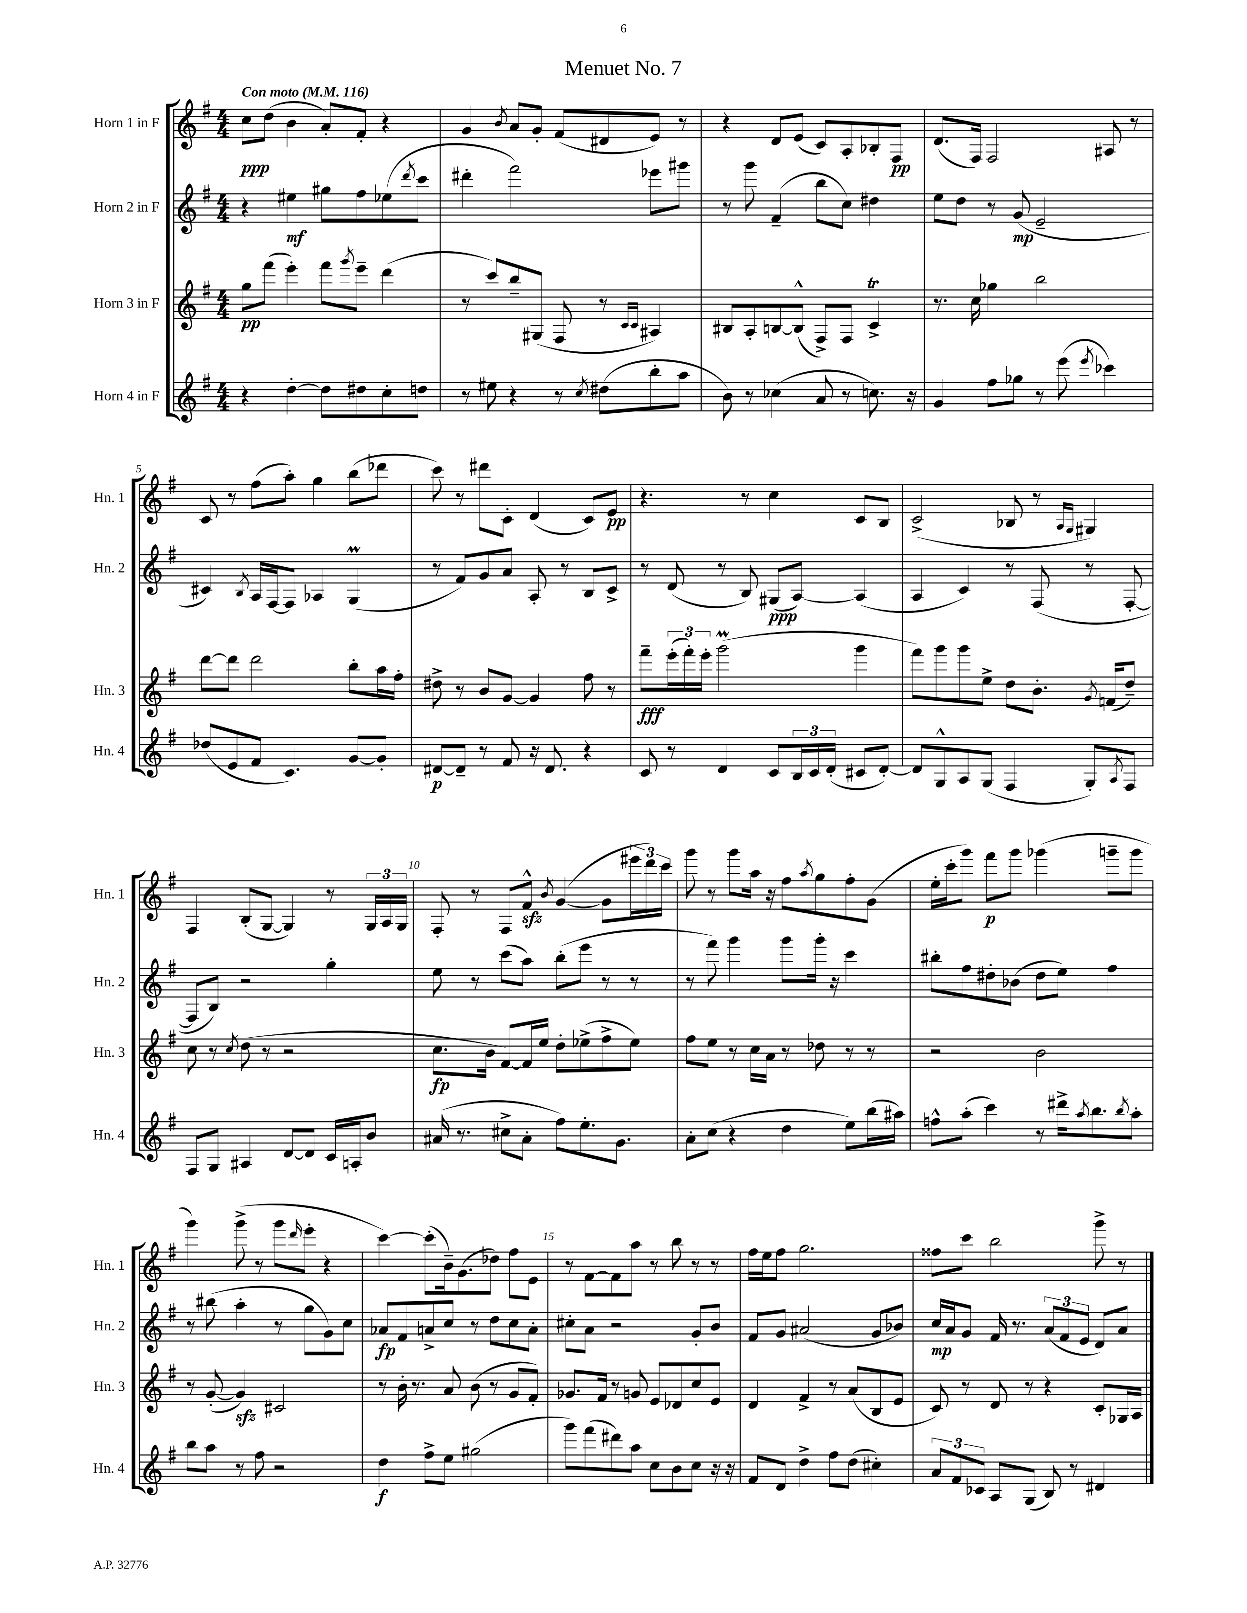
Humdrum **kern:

**kern	**dynam	**kern	**dynam	**kern	**dynam	**kern	**dynam
*part4	*part4	*part3	*part3	*part2	*part2	*part1	*part1
*staff4	*staff4	*staff3	*staff3	*staff2	*staff2	*staff1	*staff1
*I"Horn 4 in F	*	*I"Horn 3 in F	*	*I"Horn 2 in F	*	*I"Horn 1 in F	*
*I'Hn. 4	*	*I'Hn. 3	*	*I'Hn. 2	*	*I'Hn. 1	*
*clefG2	*	*clefG2	*	*clefG2	*	*clefG2	*
*k[f#]	*	*k[f#]	*	*k[f#]	*	*k[f#]	*
*M4/4	*	*M4/4	*	*M4/4	*	*M4/4	*
*MM116	*	*MM116	*	*MM116	*	*MM116	*
=1	=1	=1	=1	=1	=1	=1	=1
!	!	!	!	!	!	!LO:TX:a:B:t=Con moto	!
4r	.	8gg\L	pp	4r	.	8cc\L	ppp
.	.	(8fff#\J	.	.	.	(8dd\J	.
[4dd'\	.	4eee'\)	.	4ee#X\	mf	4b\	.
8dd\L]	.	8fff#\L	.	8gg#X\L	.	8a'/L)	.
.	.	8qggg/	.	.	.	.	.
8dd#X\	.	8eee~\J	.	8ff#\	.	8f#'/J	.
8cc'\	.	(4ddd\	.	(8ee-X\	.	4r	.
.	.	.	.	8qddd/	.	.	.
8ddn\J	.	.	.	8ccc\J	.	.	.
=2	=2	=2	=2	=2	=2	=2	=2
8r	.	8r	.	4ddd#X'\	.	4g/	.
8ee#X\	.	8ccc/L)	.	.	.	.	.
.	.	.	.	.	.	8qb/	.
4r	.	8bb~/	.	2fff#\)	.	8a/L	.
.	.	(8G#X/J	.	.	.	8g'/J	.
8r	.	8F#/	.	.	.	(8f#/L	.
8qcc/	.	.	.	.	.	.	.
(8dd#X\L	.	8r	.	.	.	8d#X/	.
.	.	16qqc/LL	.	.	.	.	.
.	.	16qqc/JJ	.	.	.	.	.
8bb'\	.	4A#X/)	.	8eee-X\L	.	8e/J)	.
8aa\J	.	.	.	8ggg#X\J	.	8r	.
=3	=3	=3	=3	=3	=3	=3	=3
8b\)	.	8B#X/L	.	8r	.	4r	.
8r	.	8A'/	.	8ggg\	.	.	.
(4cc-X\	.	[8Bn/	.	(4f#~/	.	8d/L	.
.	.	(8B^^/J]	.	.	.	(8e/J	.
8a/	.	8F#^/L)	.	8bb\L	.	8c/L)	.
8r	.	8F#/J	.	8cc\J)	.	8A'/	.
8.ccn\)	.	4cT^/	.	4dd#X\	.	8B-X'/	.
.	.	.	.	.	.	8F#/J	pp
16r	.	.	.	.	.	.	.
=4	=4	=4	=4	=4	=4	=4	=4
4g/	.	8.r	.	8ee\L	.	(8.d/L	.
.	.	.	.	8dd\J	.	.	.
.	.	16cc\	.	.	.	16F#/Jk)	.
8ff#\L	.	4gg-X\	.	8r	.	2F#/	.
8gg-X\J	.	.	.	(8g/	mp	.	.
8r	.	2bb\	.	2e~/	.	.	.
(8eee\	.	.	.	.	.	.	.
8qeee/	.	.	.	.	.	.	.
4ccc-X\)	.	.	.	.	.	8A#X/	.
.	.	.	.	.	.	8r	.
!!LO:LB:g=z
=5	=5	=5	=5	=5	=5	=5	=5
(8dd-X/L	.	[8ddd\L	.	4c#X/)	.	8c/	.
8e/	.	8ddd\J]	.	.	.	8r	.
.	.	.	.	8qB/	.	.	.
8f#/J	.	2ddd\	.	16A/LL	.	(8ff#\L	.
.	.	.	.	[16F#/J	.	.	.
4.c/)	.	.	.	8F#/J]	.	8aa'\J)	.
.	.	.	.	4A-X/	.	4gg\	.
[8g/L	.	8bb'\L	.	(4GM/	.	(8bb\L	.
8g'/J]	.	16aa\L	.	.	.	8ddd-X\J	.
.	.	16ff#'\JJ	.	.	.	.	.
=6	=6	=6	=6	=6	=6	=6	=6
[8d#X/L	p	8dd#X^\	.	8r	.	8ccc\)	.
8d#~/J]	.	8r	.	8f#/L)	.	8r	.
8r	.	8b/L	.	8g/	.	8ddd#X\L	.
8f#/	.	[8g/J	.	8a/J	.	8c'\J	.
16r	.	4g/]	.	8A'/	.	(4d/	.
8.d#/	.	.	.	.	.	.	.
.	.	.	.	8r	.	.	.
4r	.	8ff#\	.	8B/L	.	8c/L)	.
.	.	8r	.	8c^/J	.	8e/J	pp
=7	=7	=7	=7	=7	=7	=7	=7
8c/	.	8fff#~\L	fff	8r	.	4.r	.
8r	.	(24eee'\L	.	(8d/	.	.	.
.	.	24fff#'\)	.	.	.	.	.
.	.	24eee'\JJ	.	.	.	.	.
4d/	.	(2gggM\	.	8r	.	.	.
.	.	.	.	8B/)	.	8r	.
8c/L	.	.	.	(8G#X/L	ppp	4cc\	.
24B/L	.	.	.	[8A/J)	.	.	.
24c/	.	.	.	.	.	.	.
(24d'/JJ	.	.	.	.	.	.	.
8c#X/L	.	4ggg\	.	(4A/]	.	8c/L	.
[8d'/J)	.	.	.	.	.	8B/J	.
=8	=8	=8	=8	=8	=8	=8	=8
8d/L]	.	8fff#\L)	.	4A/	.	(2c^/	.
8G^^/	.	8ggg\	.	.	.	.	.
8A/	.	8ggg\	.	4c/)	.	.	.
(8G/J	.	8ee^\J	.	.	.	.	.
4F#/	.	8dd\L	.	8r	.	8B-X/	.
.	.	8.b'\J	.	(8F#/	.	8r	.
.	.	.	.	.	.	16qqA/LL	.
.	.	.	.	.	.	16qqG/JJ	.
8G'/L)	.	.	.	8r	.	4G#X/)	.
.	.	8qg/	.	.	.	.	.
.	.	(16fn/KL	.	.	.	.	.
8qA/	.	.	.	.	.	.	.
8F#/J	.	8dd~/J)	.	[8F#'/	.	.	.
!!LO:LB:g=z
=9	=9	=9	=9	=9	=9	=9	=9
8F#/L	.	8cc\	.	8F#/L]	.	4F#/	.
8G/J	.	8r	.	8B/J)	.	.	.
.	.	8qcc/	.	.	.	.	.
4A#X/	.	(8dd\	.	2r	.	(8B'/L	.
.	.	8r	.	.	.	[8G/J	.
[8d/L	.	2r	.	.	.	4G/])	.
8d/J]	.	.	.	.	.	.	.
16c/LL	.	.	.	4gg'\	.	8r	.
16An'/J	.	.	.	.	.	.	.
8b/J	.	.	.	.	.	24G/LL	.
.	.	.	.	.	.	24A/	.
.	.	.	.	.	.	24G/JJ	.
=10	=10	=10	=10	=10	=10	=10	=10
(16a#X/	.	8.cc\L	fp	8ee\	.	8F#'/	.
8.r	.	.	.	.	.	.	.
.	.	.	.	8r	.	8r	.
.	.	16b\Jk	.	.	.	.	.
8cc#X^\L	.	[8f#/L)	.	(8ccc\L	.	8F#/L	.
8a#'\J	.	16f#/L]	.	8aa\J)	.	8f#zz^^/J	.
.	.	16ee/JJ	.	.	.	.	.
.	.	.	.	.	.	8qb/	.
8ff#\L)	.	8dd'\L	.	(8bb'\L	.	([4g/	.
8.ee'\	.	(8ee-X^\	.	8eee\J	.	.	.
.	.	8ff#^\	.	8r	.	8g\L]	.
8.g\J	.	.	.	.	.	.	.
.	.	8ee-\J)	.	8r	.	24eee#X\L	.
.	.	.	.	.	.	24ddd\)	.
.	.	.	.	.	.	24ccc\JJ	.
=11	=11	=11	=11	=11	=11	=11	=11
8a'\L	.	8ff#\L	.	8r	.	8ggg\	.
(8cc\J	.	8ee\J	.	8fff#\)	.	8r	.
4r	.	8r	.	4ggg\	.	8ggg\L	.
.	.	16cc\LL	.	.	.	16aa\Jk	.
.	.	16a\JJ	.	.	.	16r	.
4dd\	.	8r	.	8ggg\L	.	8ff#\L	.
.	.	.	.	.	.	8qaa/	.
.	.	8dd-X\	.	16ggg'\Jk	.	8gg\	.
.	.	.	.	16r	.	.	.
8ee\L)	.	8r	.	4ccc\	.	8ff#'\	.
(16bb\L	.	8r	.	.	.	(8g\J	.
16aa#X\JJ)	.	.	.	.	.	.	.
=12	=12	=12	=12	=12	=12	=12	=12
8ffn^^\L	.	2r	.	8bb#X'\L	.	16ee'\LL	.
.	.	.	.	.	.	16ccc'\J	.
(8aa'\J	.	.	.	8ff#\	.	8ggg\J)	.
4ccc\)	.	.	.	8dd#X'\	.	8fff#\L	p
.	.	.	.	(8b-X\J	.	8ggg\J	.
8r	.	2b\	.	8dd#\L	.	(4ggg-X\	.
16ddd#X^\KL	.	.	.	8ee\J)	.	.	.
8qaa/	.	.	.	.	.	.	.
8.bb\	.	.	.	.	.	.	.
.	.	.	.	4ff#\	.	8gggn~\L	.
8qbb/	.	.	.	.	.	.	.
8aa'\J	.	.	.	.	.	8ggg\J	.
!!LO:LB:g=z
=13	=13	=13	=13	=13	=13	=13	=13
8bb\L	.	8r	.	8r	.	4ggg\)	.
8aa\J	.	([8g'/	.	(8bb#X\	.	.	.
8r	.	4gzz/])	.	4aa'\	.	(8ggg^\	.
8ff#\	.	.	.	.	.	8r	.
2r	.	2c#X/	.	8r	.	8ggg\L	.
.	.	.	.	.	.	16qqddd/	.
.	.	.	.	8gg\L	.	8eee'\J	.
.	.	.	.	8g\)	.	4r	.
.	.	.	.	8cc\J	.	.	.
=14	=14	=14	=14	=14	=14	=14	=14
4dd\	f	8r	.	8a-X/L	fp	[4ccc\)	.
.	.	16b'\	.	8f#/	.	.	.
.	.	8.r	.	.	.	.	.
8ff#^\L	.	.	.	8an^/	.	(8ccc'\L]	.
8ee\J	.	8a/	.	8cc/J	.	16b~\k)	.
.	.	.	.	.	.	(8.g\	.
(2gg#X\	.	(8b\	.	8r	.	.	.
.	.	8r	.	8dd\L	.	8dd-X\J)	.
.	.	8g/L	.	8cc\	.	8ff#\L	.
.	.	8f#'/J)	.	8a'\J	.	8e\J	.
=15	=15	=15	=15	=15	=15	=15	=15
8ggg\L)	.	8.g-X/L	.	8cc#X'\L	.	8r	.
(8fff#\	.	.	.	8a\J	.	[8f#\L	.
.	.	16f#/Jk	.	.	.	.	.
8ddd#X\)	.	8r	.	2r	.	8f#\]	.
8aa\J	.	8gn/	.	.	.	8aa\J	.
8cc\L	.	8e/L	.	.	.	8r	.
8b\	.	8d-X/	.	.	.	8bb\	.
8cc\J	.	8cc/	.	8g'/L	.	8r	.
16r	.	8e/J	.	8b/J	.	8r	.
16r	.	.	.	.	.	.	.
=16	=16	=16	=16	=16	=16	=16	=16
8f#/L	.	4d/	.	8f#/L	.	16ff#\LL	.
.	.	.	.	.	.	16ee\J	.
8d/J	.	.	.	8g/J	.	8ff#\J	.
4dd^\	.	4f#^/	.	(2a#X/	.	2.gg\	.
8ff#\L	.	8r	.	.	.	.	.
(8dd\J	.	(8a/L	.	.	.	.	.
4cc#X'\)	.	8B/	.	8g/L	.	.	.
.	.	8e/J	.	8b-X/J)	.	.	.
=17	=17	=17	=17	=17	=17	=17	=17
12a/L	.	8c/)	.	16cc/LL	mp	8ff##X\L	.
.	.	.	.	16a/J	.	.	.
12f#/	.	.	.	.	.	.	.
.	.	8r	.	8g/J	.	8ccc\J	.
12c-X/J	.	.	.	.	.	.	.
8A/L	.	8d/	.	16f#/	.	2bb\	.
.	.	.	.	8.r	.	.	.
(8G/J	.	8r	.	.	.	.	.
8B/)	.	4r	.	(12a/L	.	.	.
.	.	.	.	12f#/	.	.	.
8r	.	.	.	.	.	.	.
.	.	.	.	12e/J	.	.	.
4d#X/	.	8c'/L	.	8d/L)	.	8ggg^\	.
.	.	16G-X/L	.	8a/J	.	8r	.
.	.	16A/JJ	.	.	.	.	.
==	==	==	==	==	==	==	==
*-	*-	*-	*-	*-	*-	*-	*-
